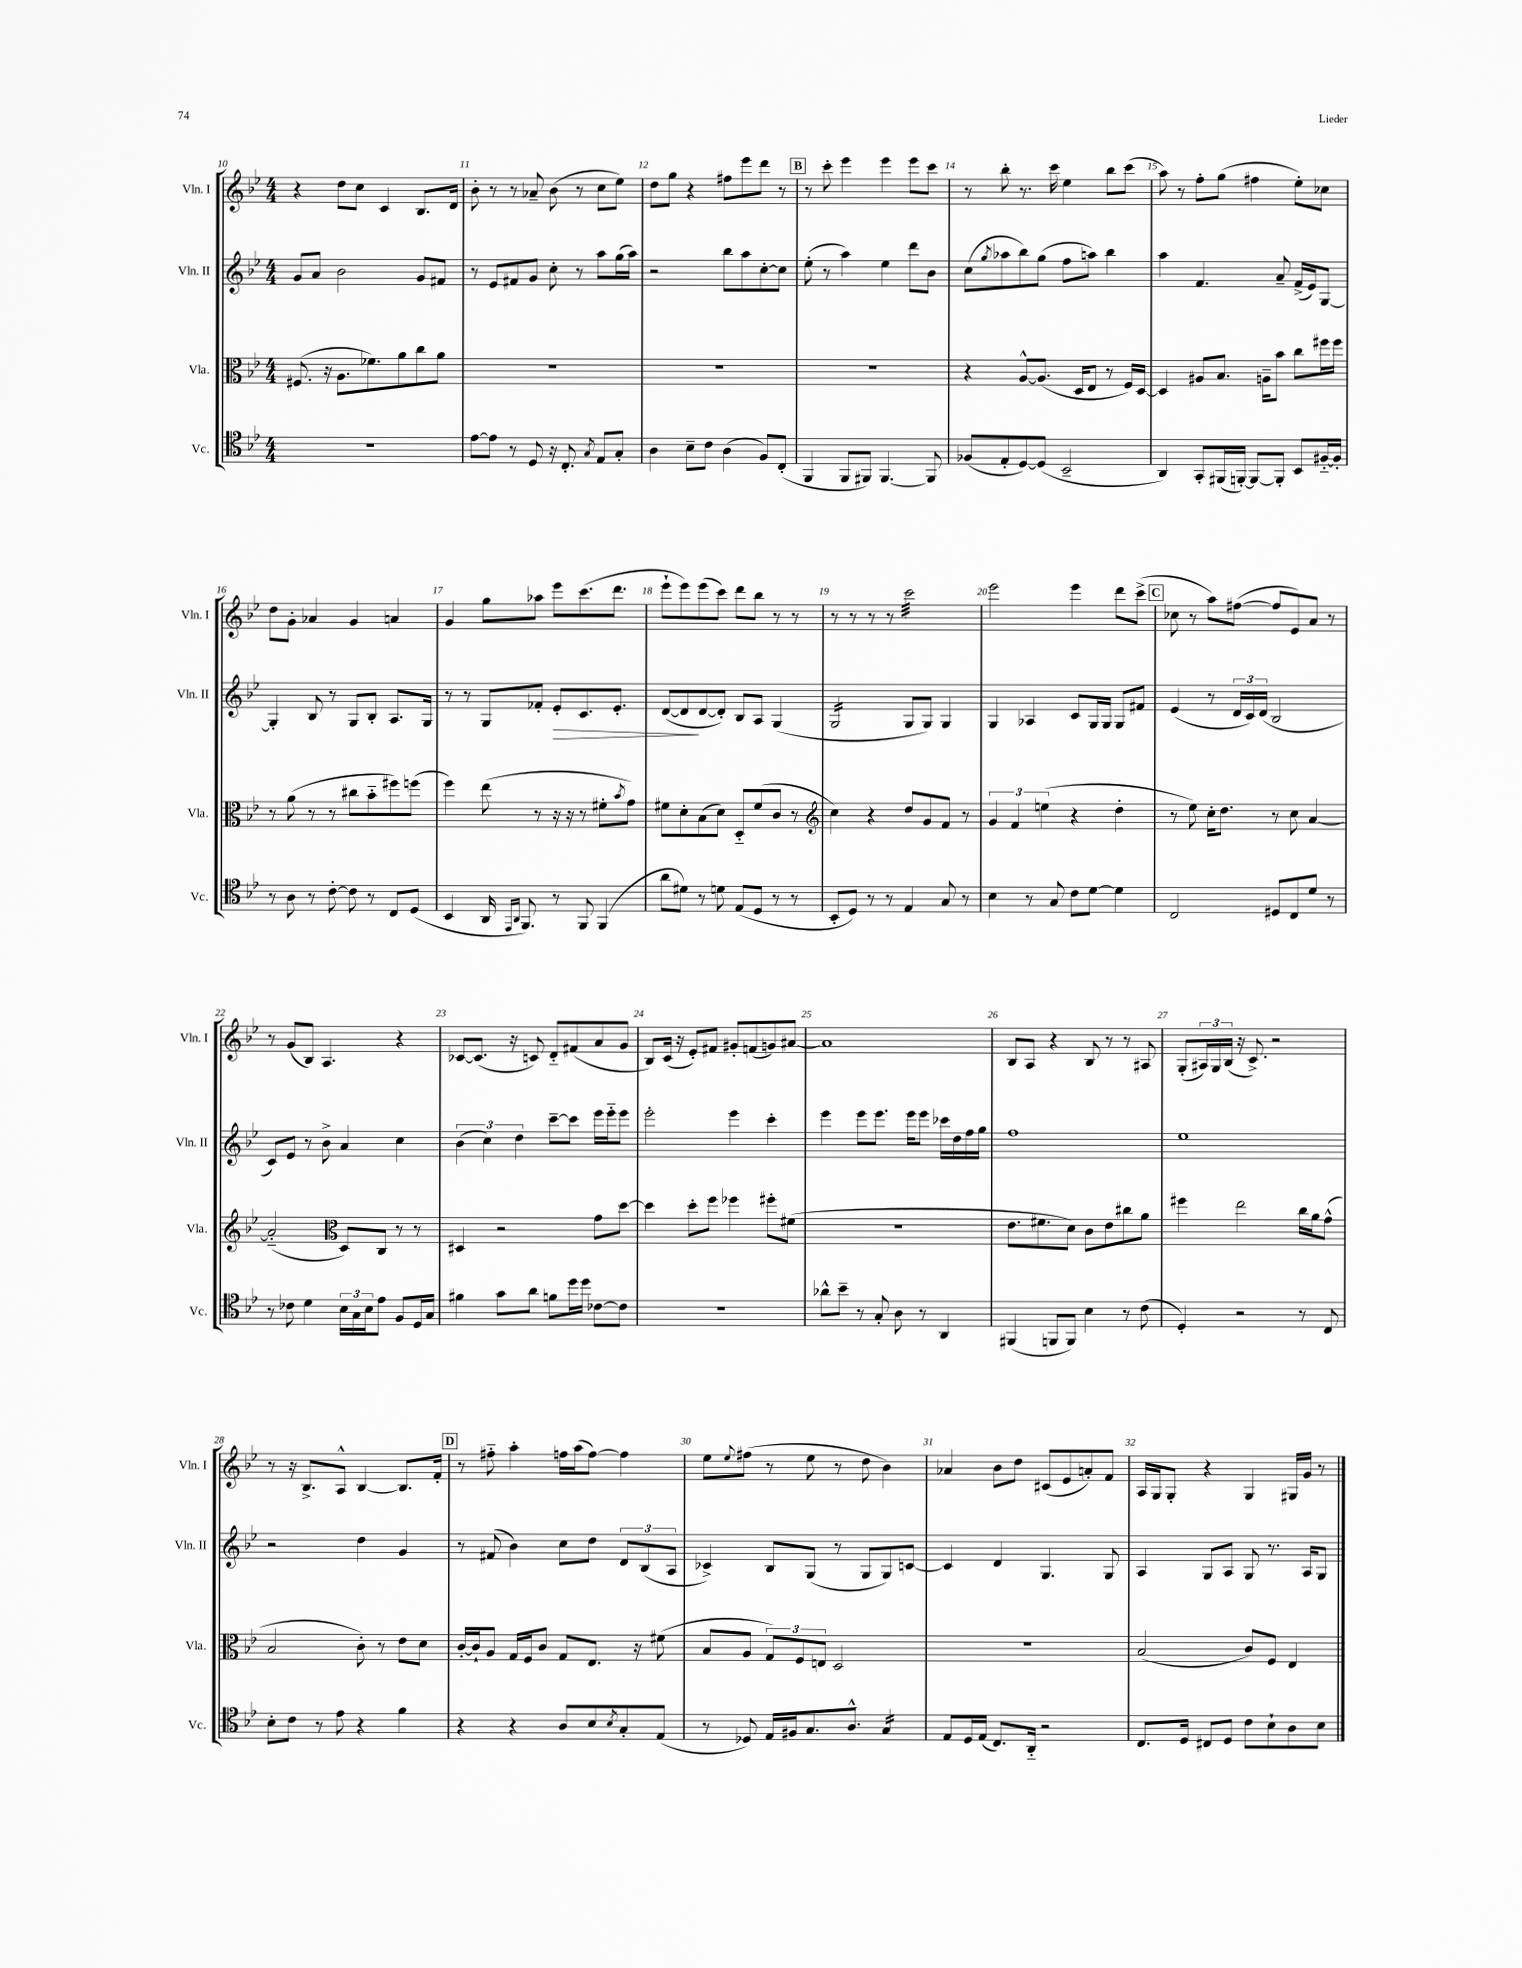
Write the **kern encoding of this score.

**kern	**kern	**kern	**dynam	**kern
*part4	*part3	*part2	*part2	*part1
*staff4	*staff3	*staff2	*staff2	*staff1
*I"Vc.	*I"Vla.	*I"Vln. II	*	*I"Vln. I
*I'Vc.	*I'Vla.	*I'Vln. II	*	*I'Vln. I
*clefC4	*clefC3	*clefG2	*	*clefG2
*k[b-e-]	*k[b-e-]	*k[b-e-]	*	*k[b-e-]
*M4/4	*M4/4	*M4/4	*	*M4/4
=10	=10	=10	=10	=10
1r	(8.F#X/	8g/L	.	4r
.	.	8a/J	.	.
.	16r	.	.	.
.	8.A\L	2b-\	.	8dd\L
.	.	.	.	8cc\J
.	8.f-X\)	.	.	.
.	.	.	.	4c/
.	8a\	.	.	.
.	8cc\	8g/L	.	8.B-/L
.	8a\J	8f#X/J	.	.
.	.	.	.	16d/Jk
=11	=11	=11	=11	=11
[8e-\L	1r	8r	.	8b-'\
8e-\J]	.	8e-/L	.	8r
8r	.	8f#X/	.	8r
8D/	.	8g/J	.	8a-X~/
16r	.	8cc'\	.	(8b-\
8.C'/	.	.	.	.
.	.	8r	.	8r
8qG/	.	.	.	.
8E-/L	.	8aa\L	.	8cc\L
8G'/J	.	(16gg\L	.	8ee-\J)
.	.	16aa\JJ)	.	.
=12	=12	=12	=12	=12
4A\	1r	2r	.	8dd\L
.	.	.	.	8gg\J
8B-~\L	.	.	.	4r
8c\J	.	.	.	.
(4A\	.	8bb-\L	.	8ff#X\L
.	.	8aa\	.	8eee-\
8F/L)	.	[8cc'\	.	8ddd\J
(8C'/J	.	8cc\J]	.	8r
!!LO:REH:place=s1:t=B
=13	=13	=13	=13	=13
4FF/	1r	(8ee-'\	.	8r
.	.	8r	.	8ccc'\
8FF/L	.	4aa\)	.	4eee-\
8FF#X/J)	.	.	.	.
[4.FF#/	.	4ee-\	.	4eee-\
.	.	8ddd\L	.	8eee-\L
8FF#/]	.	8b-\J	.	8ccc\J
=14	=14	=14	=14	=14
(8F-X/L	4r	(8cc\L	.	8r
.	.	8qgg/	.	.
8E-'/	.	8aa-X\	.	8bb-'\
[8D/)	[8A^^/L	8bb-\)	.	8.r
(8D/J]	(8.A/J]	(8gg\J	.	.
.	.	.	.	16ccc\
2BB-~/	.	8ff\L	.	4ee-\
.	16D/KL	.	.	.
.	8E-/J	8aan\J)	.	.
.	8r	4bb-\	.	8bb-\L
.	16F/LL)	.	.	(8ccc\J
.	[16D/JJ	.	.	.
=15	=15	=15	=15	=15
4AA/)	4D/]	4aa\	.	8aa\)
.	.	.	.	8r
8GG'/L	8A#X/L	4.f/	.	8ff'\L
(16FF#X/L	8.B-/J	.	.	(8gg\J
[16FFn'/JJ)	.	.	.	.
8FF/L_	.	.	.	4ff#X\
.	16An~\KL	.	.	.
8FF'/J]	8b-\J	8a~/	.	.
8BB-/L	8cc\L	(16f^/LL	.	8ee-'\L)
.	.	16e-/J)	.	.
[16F#X/L	16ff#X\L	[8G/J	.	8cc-X\J
16F#'/JJ]	16ff#\JJ	.	.	.
!!LO:LB:g=z
=16	=16	=16	=16	=16
8r	8r	4G'/]	.	8dd\L
8A\	(8a\	.	.	8g'\J
8r	8r	8B-/	.	4a-X/
[8c'\	8r	8r	.	.
8c\]	8cc#X\L	8G/L	.	4g/
8r	8b-\	8B-'/J	.	.
8C/L	8ff#X\)	8.A/L	.	4an/
(8D/J	(8ffn\J	.	.	.
.	.	16G/Jk	.	.
=17	=17	=17	=17	=17
4BB-/	4ff\)	8r	.	4g/
.	.	8r	.	.
16AA/	(8ee-\	8G/L	.	8gg\L
16qqEE-/LL	.	.	.	.
16qqAA/JJ	.	.	.	.
8.FF/)	.	.	.	.
.	8r	8f-X'/J	.	8aa-X\J
!	!	!	!LO:HP:b	!
8r	16r	8e-'/L	>	8eee-\L
.	16r	.	.	.
8FF/	8r	8.c/	.	(8.ccc\
(4FF/	8f#X'\L	.	.	.
.	.	8.e-'/J	.	8.ddd\J
.	8qb-/	.	.	.
.	8g\J)	.	.	.
=18	=18	=18	=18	=18
8a\L	8f#X\L	([8d/L	.	8eee-`\L
8d#X\J)	8d'\	8d/]	.	8eee-\)
8r	(8B-\	[8d/	]	(8eee-\
8dn\	8d\J)	8d'/J])	.	8ccc\J)
(8E-/L	8D/L	8B-/L	.	8ddd\L
8D/J	(8f#/	8A/J	.	8bb-\J
8r	8c/J	(4G/	.	8r
8r	8r	.	.	8r
=19	=19	=19	=19	=19
*	*clefG2	*	*	*
*	*	*tremolo	*	*
8BB-'/L	4cc\)	16G/LL	.	8r
.	.	16G/	.	.
8D/J)	.	16G/	.	8r
.	.	16G/	.	.
8r	4r	16G/	.	8r
.	.	16G/	.	.
8r	.	16G/	.	8r
.	.	16G/JJ	.	.
*	*	*Xtremolo	*	*
*	*	*	*	*tremolo
4E-/	8dd/L	8G/L	.	32ccc\LLL
.	.	.	.	32ccc\
.	.	.	.	32ccc\
.	.	.	.	32ccc\
.	8g/	8G/J)	.	32ccc\
.	.	.	.	32ccc\
.	.	.	.	32ccc\
.	.	.	.	32ccc\
8G/	8f/J	4G/	.	32ccc\
.	.	.	.	32ccc\
.	.	.	.	32ccc\
.	.	.	.	32ccc\
8r	8r	.	.	32ccc\
.	.	.	.	32ccc\
.	.	.	.	32ccc\
.	.	.	.	32ccc\JJJ
*	*	*	*	*Xtremolo
=20	=20	=20	=20	=20
4B-\	6g/	4G/	.	2eee-\
.	6f/	.	.	.
8r	.	4A-X/	.	.
.	(6een\	.	.	.
8G/	.	.	.	.
8c\L	4r	8c/L	.	4eee-\
[8d\J	.	16G/L	.	.
.	.	16G/JJ	.	.
4d\]	4dd'\	8G/L	.	8ddd\L
.	.	8f#X/J	.	(8ccc^\J
!!LO:REH:place=s1:t=C
=21	=21	=21	=21	=21
2C/	8r	(4e-/	.	8cc-X\
.	8ee-\)	.	.	8r
.	16cc'\KL	8r	.	8aa\L)
.	8.dd\J	.	.	.
.	.	24d/LL	.	([8ff#X\J
.	.	24c/)	.	.
.	.	(24d/JJ	.	.
8D#X/L	8r	2B-/	.	8ff#/L]
8C/	8cc\	.	.	8e-/)
8d/J	[4a/	.	.	8a/J
8r	.	.	.	8r
!!LO:LB:g=z
=22	=22	=22	=22	=22
8r	(2a/]	8c/L)	.	8r
8c-X\	.	8e-/J	.	(8g/L
4d\	.	8r	.	8B-/J)
.	.	8b-^\	.	4.A/
*	*clefC3	*	*	*
24B-\LL	8D/L)	4a/	.	.
24G\	.	.	.	.
24B-\J	.	.	.	.
8e-\J	8C/J	.	.	.
8F/L	8r	4cc\	.	4r
16D/L	8r	.	.	.
16G/JJ	.	.	.	.
=23	=23	=23	=23	=23
4f#X\	4D#X/	(6b-\	.	[8c-X/L
.	.	.	.	(8.c-/J]
.	.	6cc\)	.	.
8g\L	2r	.	.	.
.	.	.	.	16r
.	.	6dd\	.	.
8a\J	.	.	.	8cn/)
8fn\L	.	[8ccc~\L	.	8d/L
16dd\L	.	8ccc\J]	.	(8f#X/
16dd\JJ	.	.	.	.
[8c-X\L	8g\L	16eee-\LL	.	8a/
.	.	16eee-\J	.	.
8c-\J]	[8dd\J	8eee-\J	.	8g/J
=24	=24	=24	=24	=24
1r	4dd\]	2eee-'\	.	8B-/L)
.	.	.	.	(16c/Jk
.	.	.	.	16r
.	8dd'\L	.	.	8e-'/L)
.	8ff\J	.	.	8f#X/J
.	4ff-X\	4eee-\	.	8g#X'/L
.	.	.	.	(8fn/
.	8ff#X'\L	4ccc'\	.	8gn/)
.	(8f#X\J	.	.	[8a#X/J
=25	=25	=25	=25	=25
8a-X^^\L	1r	4eee-\	.	1a#]
8b-~\J	.	.	.	.
8r	.	8eee-\L	.	.
8G'/	.	8.eee-\J	.	.
8A\	.	.	.	.
.	.	16eee-\KL	.	.
8r	.	8eee-\J	.	.
4AA/	.	16ccc-X\LL	.	.
.	.	16dd\	.	.
.	.	16ff\	.	.
.	.	16gg\JJ	.	.
=26	=26	=26	=26	=26
(4FF#X/	8.e-\L	1ff	.	8B-/L
.	.	.	.	8A/J
.	8.f#X\	.	.	.
8FFn/L	.	.	.	4r
8FF/J)	8d\J)	.	.	.
4B-\	8c\L	.	.	8B-/
.	8e-\	.	.	8r
8r	8cc#X\	.	.	8r
(8c\	8a\J	.	.	8A#X/
=27	=27	=27	=27	=27
4D'/)	4ff#X\	1ee-	.	(8G'/L
.	.	.	.	24A#X/L)
.	.	.	.	24G/
.	.	.	.	(24B-/JJ
2r	2ee-\	.	.	16r
.	.	.	.	8.c^/)
.	.	.	.	2r
8r	16cc\LL	.	.	.
.	16a\J	.	.	.
8C/	(8g^^\J	.	.	.
!!LO:LB:g=z
=28	=28	=28	=28	=28
8B-'\L	2B-/	2r	.	8r
8c\J	.	.	.	16r
.	.	.	.	8.B-^/L
8r	.	.	.	.
8e-\	.	.	.	8A^^/J
4r	8c'\)	4dd\	.	[4B-/
.	8r	.	.	.
4f\	8e-\L	4g/	.	8.B-/L]
.	8d\J	.	.	.
.	.	.	.	16f'/Jk
!!LO:REH:place=s1:t=D
=29	=29	=29	=29	=29
4r	[16c'/LL	8r	.	8r
.	16c`/J]	.	.	.
.	8A/J	(8f#X/	.	8ff#X\
4r	16G/LL	4b-\)	.	4aa'\
.	16F/J	.	.	.
.	8c/J	.	.	.
8A/L	8G/L	8cc\L	.	16ffn\LL
.	.	.	.	(16aa\J
8B-/	8.E-/J	8dd\J	.	[8ff\J)
8qB-/	.	.	.	.
8G'/	.	12d/L	.	4ff\]
.	16r	.	.	.
.	.	(12B-/	.	.
(8E-/J	(8f#X\	.	.	.
.	.	12A/J	.	.
=30	=30	=30	=30	=30
8r	8B-/L	4c-X^/)	.	8ee-\L
.	.	.	.	8qqee-/
8D-X/)	8A/J	.	.	(8ff#X\J
16E-/LL	12G/L)	8B-/L	.	8r
16F#X/J	.	.	.	.
.	12F/	.	.	.
8.G/	.	(8G/J	.	8ee-\
.	12En/J	.	.	.
.	2D/	8r	.	8r
8.A^^/J	.	.	.	.
.	.	8G/L	.	8dd\
*tremolo	*	*	*	*
16G/LL	.	8G/)	.	4b-\)
16G/	.	.	.	.
16G/	.	[8cn/J	.	.
16G/JJ	.	.	.	.
*Xtremolo	*	*	*	*
=31	=31	=31	=31	=31
8E-/L	1r	4c/]	.	4a-X/
16D/L	.	.	.	.
(16E-/JJ	.	.	.	.
8.C/L)	.	4d/	.	8b-\L
.	.	.	.	8dd\J
16AA/Jk	.	.	.	.
2r	.	4.G/	.	(8c#X/L
.	.	.	.	8e-/
.	.	.	.	8an'/)
.	.	8G/	.	8f/J
=32	=32	=32	=32	=32
8.C/L	(2B-/	4A/	.	16A/LL
.	.	.	.	16G/J
.	.	.	.	8G'/J
16D/Jk	.	.	.	.
8C#X/L	.	8G/L	.	4r
8D/J	.	8A/J	.	.
8c\L	8c/L)	8G/	.	4G/
8B-`\	8F/J	8.r	.	.
8A\	4E-/	.	.	16G#X/LL
.	.	16A/KL	.	16g/JJ
8B-\J	.	8G/J	.	8r
==	==	==	==	==
*-	*-	*-	*-	*-
